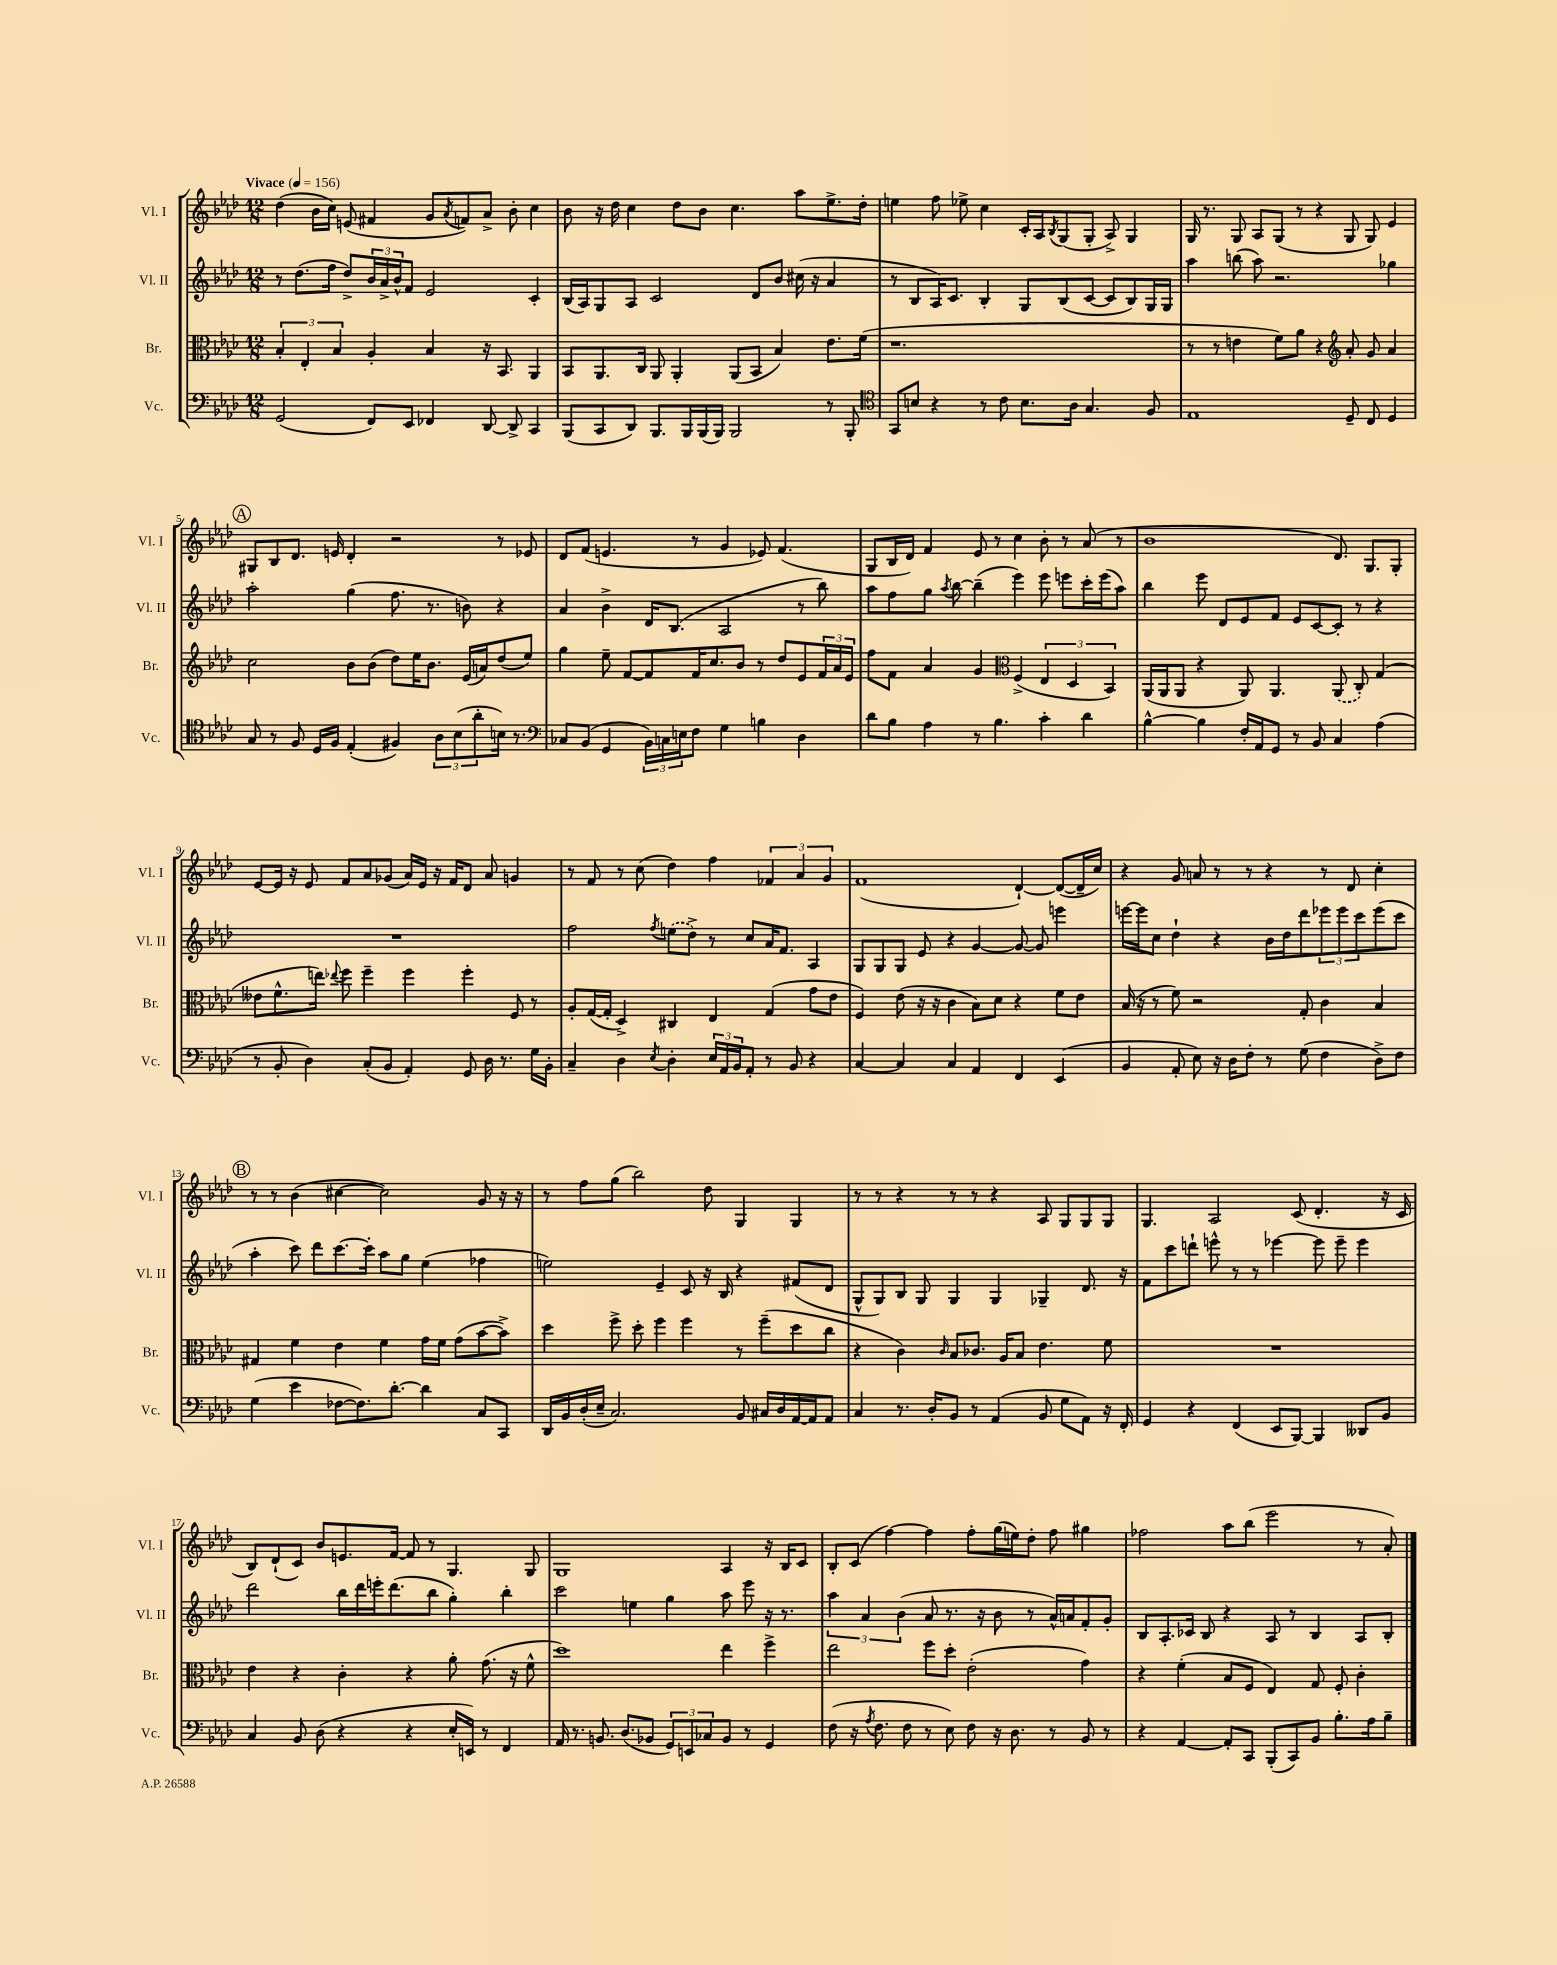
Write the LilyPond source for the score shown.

<<
\new StaffGroup <<
\new Staff = "s0" \with { instrumentName = "Vl. I" shortInstrumentName = "Vl. I" } {
    \clef treble \key aes \major \numericTimeSignature \time 12/8 \tempo "Vivace" 4 = 156
    des''4( bes'16 c''16) e'8( fis'4 g'8 \acciaccatura { aes'8 } f'8) aes'8-> bes'8-. c''4 |
    bes'8 r16 des''16 c''4 des''8 bes'8 c''4. aes''8 ees''8.-> des''16-. |
    e''4 f''8 ees''8-> c''4 c'16-. aes16 \acciaccatura { bes8 } g8( g8-. aes8->) g4 |
    g16 r8. g8 aes8 g8( r8 r4 g8 g8) ees'4 |
    \mark \markup { \circle "A" } gis8 bes8 des'8. e'16 des'4-. r2 r8 ees'8 |
    des'8 f'8( e'4. r8 g'4 ees'8) f'4.( |
    g8 bes16 des'16) f'4 ees'8 r8 c''4 bes'8-. r8 aes'8( r8 |
    bes'1 des'8.) g8. g8-. |
    ees'8~ ees'16 r16 ees'8 f'8 aes'8 ges'8( aes'16) ees'16 r16 f'16 des'8 aes'8 g'4 |
    r8 f'8 r8 c''8( des''4) f''4 \tuplet 3/2 { fes'4 aes'4 g'4 } |
    f'1( des'4~-!) des'8~( des'16-- c''16) |
    r4 g'8 a'8 r8 r8 r4 r8 des'8 c''4-. |
    \mark \markup { \circle "B" } r8 r8 bes'4( cis''4~ cis''2) g'8 r16 r16 |
    r8 f''8 g''8( bes''2) des''8 g4 g4 |
    r8 r8 r4 r8 r8 r4 aes8 g8 g8 g8 |
    g4. aes2 c'8( des'4.-. r16 c'16 |
    bes8) des'8-!( c'8) bes'8 e'8. f'16~ f'8 r8 g4. g8 |
    g1 aes4 r16 bes16 c'8 |
    bes8-. c'8( f''4~) f''4 f''8-. g''16( e''16) des''8-. f''8 gis''4 |
    fes''2 aes''8 bes''8( ees'''2 r8 aes'8-.) \bar "|." |
}
\new Staff = "s1" \with { instrumentName = "Vl. II" shortInstrumentName = "Vl. II" } {
    \clef treble \key aes \major \numericTimeSignature \time 12/8
    r8 des''8.( f''16 des''8->) \tuplet 3/2 { bes'16 aes'16-> bes'16-^ } f'8 ees'2 c'4-. |
    bes16( aes16) g8 aes8 c'2 des'8 bes'8 cis''16( r16 aes'4 |
    r8 bes8 aes16) c'8. bes4-. g8 bes8( c'8~ c'8 bes8) g16 g16 |
    aes''4 b''8( aes''8) r2. ges''4 |
    \mark \markup { \circle "A" } aes''2-. g''4( f''8. r8. b'8) r4 |
    aes'4 bes'4-> des'16 bes8.( aes2 r8 bes''8) |
    aes''8 f''8 g''8 \acciaccatura { aes''8 } bes''8~ bes''4--( ees'''4) ees'''8 e'''8 c'''16-. e'''16( aes''8) |
    bes''4 ees'''8 des'8 ees'8 f'8 ees'8 c'8~ c'8-. r8 r4 |
    R1. |
    f''2 \acciaccatura { f''8 } \once \slurDashed e''8( des''8->) r8 c''8 aes'16 f'8. aes4 |
    g8 g8 g8 ees'8 r4 g'4~ g'8~ g'8 e'''4 |
    e'''16~ e'''16 c''8 des''4-! r4 bes'16 des''16 des'''8 \tuplet 3/2 { ees'''8 ees'''8 c'''8 } ees'''8( c'''8 |
    \mark \markup { \circle "B" } aes''4-. c'''8) des'''8 c'''8.~ c'''16-. aes''8 g''8 ees''4( fes''4 |
    e''2) ees'4-- c'8 r16 bes16 r4 fis'8( des'8 |
    g8-^ g8) bes8 g8 g4 g4 ges4-- des'8. r16 |
    f'8 c'''8 d'''8-! e'''8-^ r8 r8 ees'''4~ ees'''8 ees'''8-- ees'''4 |
    des'''2 bes''16 des'''16 e'''16-. des'''8.( bes''8 g''4-.) bes''4-. |
    c'''2 e''4 g''4 aes''8 ees'''8 r16 r8. |
    \tuplet 3/2 { aes''4 aes'4 bes'4( } aes'8 r8. r16 bes'8 r8 aes'16-^) a'16 f'8-. g'8-. |
    bes8 aes8.-. ces'16 bes8 r4 aes8 r8 bes4 aes8 bes8-. \bar "|." |
}
\new Staff = "s2" \with { instrumentName = "Br." shortInstrumentName = "Br." } {
    \clef alto \key aes \major \numericTimeSignature \time 12/8
    \tuplet 3/2 { bes4-. ees4-. bes4 } aes4-. bes4 r16 bes,8. aes,4 |
    bes,8 aes,8. c16 aes,8 aes,4-. aes,8( bes,8 bes4) ees'8. f'16( |
    r1. |
    r8 r8 e'4 f'8) aes'8 r4 \clef treble aes'8-. g'8 aes'4 |
    \mark \markup { \circle "A" } c''2 bes'8 bes'8( des''8) ees''16 bes'8. ees'16( a'16) des''8( ees''8) |
    g''4 ees''8-- f'8~ f'8 f'16 c''8. bes'8 r8 des''8 ees'8 \tuplet 3/2 { f'16 aes'16 ees'16 } |
    f''8 f'8 aes'4 g'4 \clef alto f4->( \tuplet 3/2 { ees4 des4 bes,4) } |
    aes,16( aes,16 aes,8 r4 aes,8) aes,4. \once \slurDashed aes,8( c8-.) g4( |
    eeses'8 f'8.-^ e''16) \appoggiatura { ees''8 } f''8 f''4-- f''4 f''4-. f8 r8 |
    aes8-. g16~( g16-. des4->) cis4 ees4 g4( g'8 ees'8 |
    f4) ees'8( r16 r16 c'4 bes8) des'8 r4 f'8 ees'8 |
    bes16( r16 r8 f'8) r2 g8-. c'4 bes4 |
    \mark \markup { \circle "B" } gis4 f'4 ees'4 f'4 g'16 f'16 g'8( bes'8~ bes'8->) |
    des''4 f''8-> des''8-. f''4 f''4 r8 f''8--( des''8 c''8 |
    r4 c'4) \grace { c'16 } bes8 ces'8. aes16 bes8 ees'4. f'8 |
    R1. |
    ees'4 r4 c'4-. r4 aes'8-. g'8.( r16 f'8-^ |
    des''1) ees''4 f''4-> |
    ees''2 f''8 des''8-. ees'2-.( g'4) |
    r4 f'4-.( bes8 f8 ees4) g8 f8-. c'4-. \bar "|." |
}
\new Staff = "s3" \with { instrumentName = "Vc." shortInstrumentName = "Vc." } {
    \clef bass \key aes \major \numericTimeSignature \time 12/8
    g,2( f,8) ees,8 fes,4 des,8~ des,8-> c,4 |
    bes,,8( c,8 des,8) bes,,8. bes,,16 bes,,16( bes,,16) bes,,2 r8 bes,,8-. |
    \clef tenor g,8 b8 r4 r8 c'8 b8. aes16 g4. f8 |
    ees1 des8-- c8 des4 |
    \mark \markup { \circle "A" } g8 r8 f8 des16 f16 ees4-.( fis4) \tuplet 3/2 { aes8 bes8( aes'8-. } b16) r8. |
    \clef bass ces8 bes,8( g,4 \tuplet 3/2 { bes,16) c16 e16 } f8 g4 b4 des4 |
    des'8 bes8 aes4 r8 bes4. c'4-. des'4 |
    bes4~-^ bes4 f16-. aes,16 g,8 r8 bes,8 c4 aes4( |
    r8 bes,8-. des4) c8-.( bes,8 aes,4-.) g,8 des16 r8. g16 bes,16-. |
    c4-- des4 \acciaccatura { ees8 } des4-. \tuplet 3/2 { ees16 aes,16 bes,16 } aes,8-. r8 bes,8 r4 |
    c4~ c4 c4 aes,4 f,4 ees,4( |
    bes,4 aes,8-. ees8) r16 des16 f8-. r8 g8( f4 des8->) f8 |
    \mark \markup { \circle "B" } g4( ees'4 fes8~ fes8.) des'8.~-. des'4 c8 c,8 |
    des,16 bes,16 des16-.( ees16-- c2.) bes,8 cis16 des16 aes,16~ aes,16 aes,8 |
    c4 r8. des16-. bes,8 r8 aes,4( bes,8 g8 aes,8) r16 f,16-. |
    g,4 r4 f,4( ees,8 bes,,8~) bes,,4 deses,8 bes,8 |
    c4 bes,8 des8( r4 r4 ees16-. e,16) r8 f,4 |
    aes,16 r8. b,8. des8.( bes,8 \tuplet 3/2 { g,8) e,8 ces8 } bes,8 r8 g,4 |
    f8( r16 \acciaccatura { aes8 } f8. f8 r8 ees8) f8 r16 des8. r8 bes,8 r8 |
    r4 aes,4~ aes,8-. c,8 bes,,8-.( c,8) bes,8 bes8.-. aes16 bes8-- \bar "|." |
}
>>
>>
